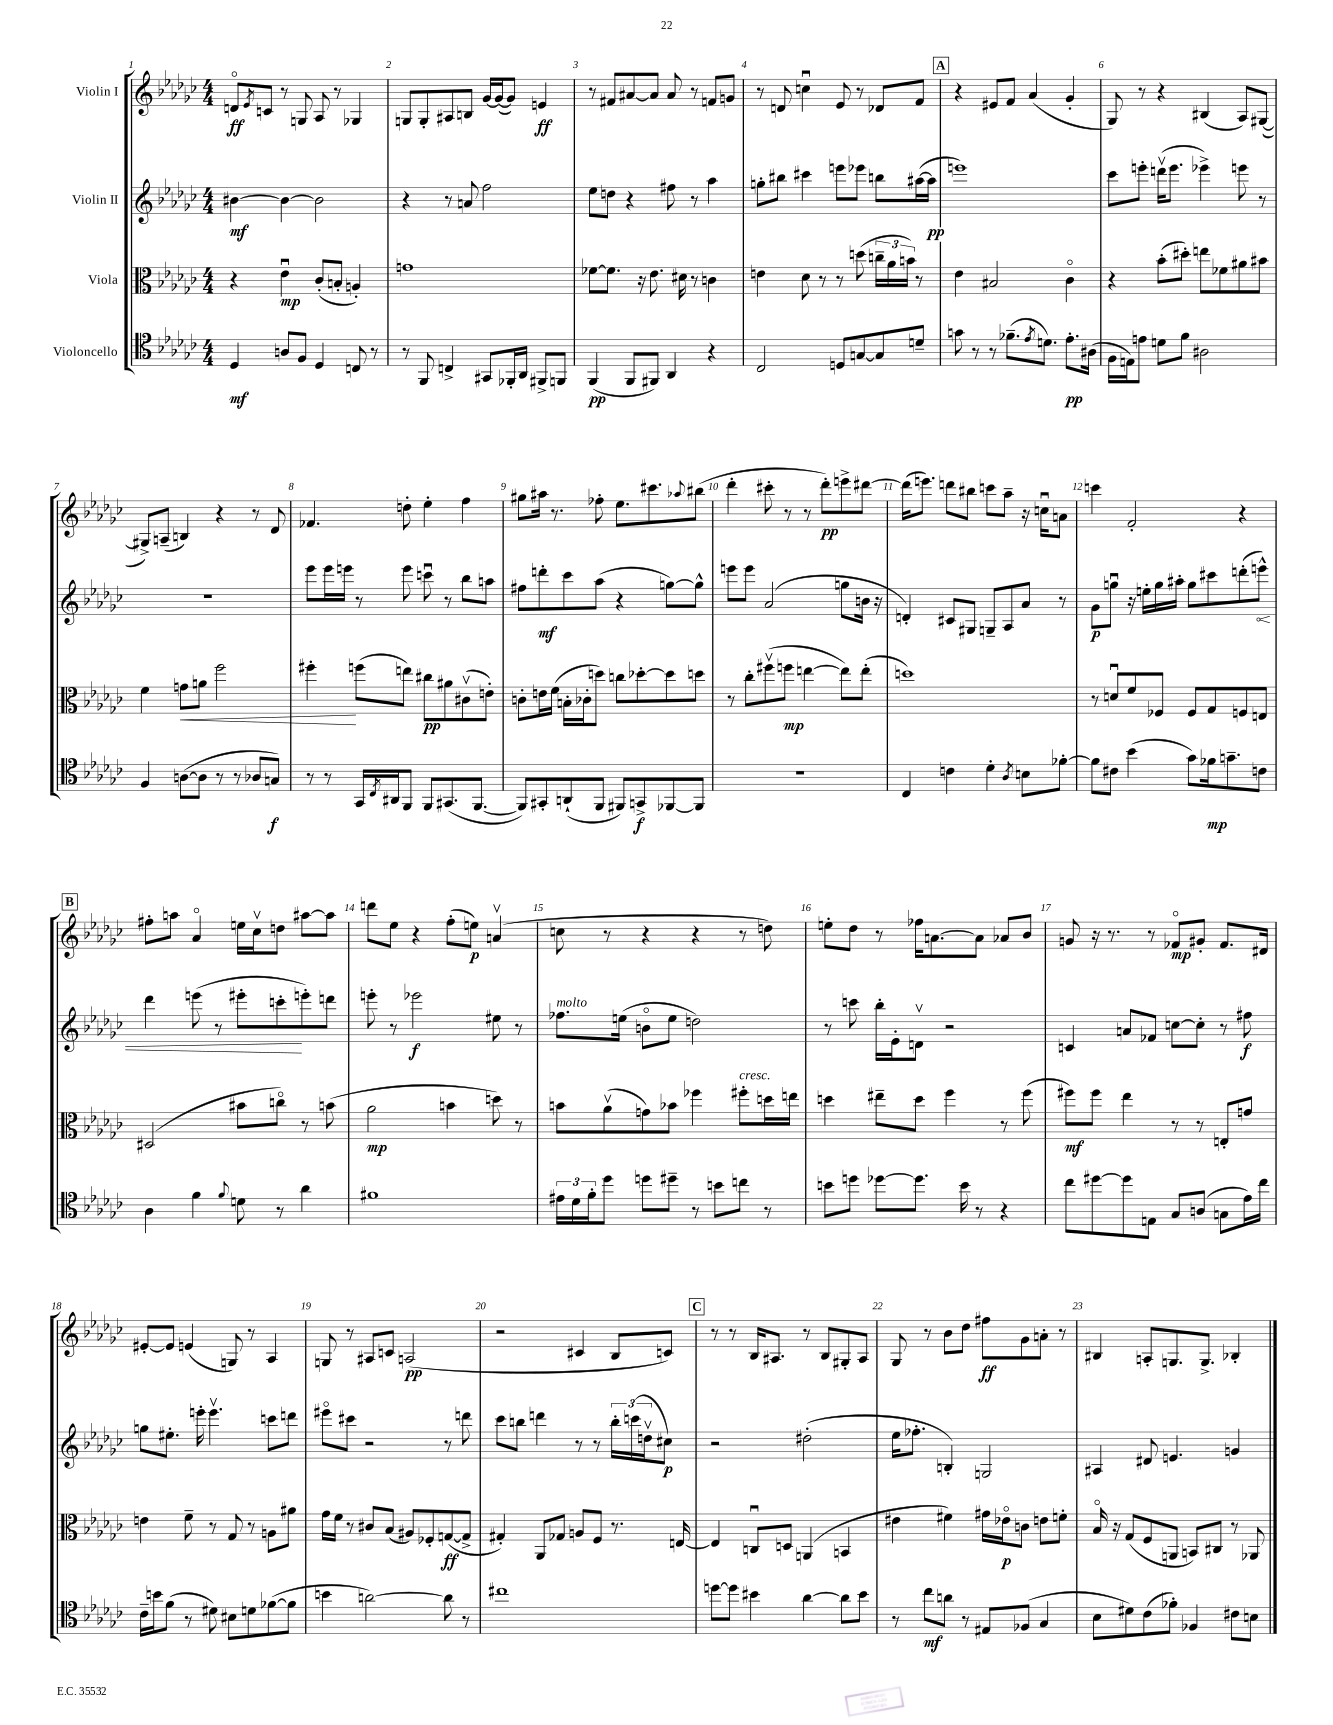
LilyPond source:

<<
\new StaffGroup <<
\new Staff = "s0" \with { instrumentName = "Violin I" } {
    \clef treble \key ges \major \numericTimeSignature \time 4/4
    d'8\flageolet\ff \acciaccatura { ees'8 } c'8 r8 g8 aes8 r8 ges4 |
    g8 g8-. ais8 b8 ges'16~ ges'16~( ges'8) e'4\ff |
    r8 fis'8 ais'8~ ais'8 ais'8 r8 f'8 g'8 |
    r8 d'8 c''4\downbow ees'8 r8 des'8 f'8 |
    \mark \markup { \box "A" } r4 eis'8 f'8 aes'4( ges'4-. |
    ges8) r8 r4 bis4( aes8) gis8~( |
    gis8->) a8--( b4) r4 r8 des'8 |
    fes'4. d''8-. ees''4-. f''4 |
    gis''8 ais''16 r8. fes''8-. ees''8. cis'''8. \appoggiatura { aes''8 } bis''8( |
    des'''4-. cis'''8-. r8 r8 des'''8-.\pp) e'''8-> dis'''8~ |
    dis'''16( e'''8.) d'''8 bis''8 c'''8 aes''8-- r16 c''16\downbow a'8 |
    c'''4 f'2-. r4 |
    \mark \markup { \box "B" } fis''8-. a''8 aes'4\flageolet e''16 ces''16\upbow d''8 ais''8~ ais''8 |
    d'''8 ees''8 r4 f''8-.( e''8\p) a'4\upbow( |
    c''8 r8 r4 r4 r8 d''8) |
    e''8-. des''8 r8 fes''16 a'8.~ a'8 aes'8 bes'8 |
    g'8 r16 r8. r8 fes'8\flageolet\mp gis'8-. fes'8. dis'16 |
    eis'8~-. eis'8 e'4( g8) r8 aes4 |
    g8 r8 ais8 c'8 a2\pp( |
    r2 cis'4 bes8 c'8) |
    \mark \markup { \box "C" } r8 r8 bes16 ais8. r8 bes8 gis8-. ais8 |
    ges8 r8 bes'8 des''8 fis''8\ff ges'8 a'8-. r8 |
    bis4 a8-. g8. g8.-> bes4-. \bar "|." |
}
\new Staff = "s1" \with { instrumentName = "Violin II" } {
    \clef treble \key ges \major \numericTimeSignature \time 4/4
    bis'4~\mf bis'4~ bis'2 |
    r4 r8 a'8 f''2 |
    ees''8 d''8 r4 fis''8 r8 aes''4 |
    g''8-. bis''8 cis'''4 e'''8 ees'''8 b''8 ais''16~( ais''16\pp |
    \mark \markup { \box "A" } e'''1) |
    ces'''8 e'''8-. d'''16\upbow( e'''8. ees'''4->) e'''8 r8 |
    R1 |
    ees'''8 ees'''16 e'''16 r8 e'''8 c'''8\downbow r8 bes''8 a''8 |
    fis''8 d'''8-.\mf ces'''8 aes''8( r4 g''8~) g''8-^ |
    e'''8 e'''8 aes'2( g''8 b'16 r16 |
    d'4-.) cis'8 gis8 g8-- aes8 aes'8 r8 |
    ges'8\p g''8\downbow r16 e''16-. g''16 ais''16-. g''8 cis'''8 d'''8-.( \once \override Hairpin.circled-tip = ##t e'''8-^\<) |
    \mark \markup { \box "B" } des'''4 e'''8( r8 eis'''8-. c'''8-.\! e'''8-.) d'''8 |
    e'''8-. r8 ees'''2\f eis''8 r8 |
    fes''8.^\markup { \italic "molto" } e''16( b'8\flageolet e''8 d''2) |
    r8 c'''8 bes''16-. ees'16-. d'8\upbow r2 |
    c'4 a'8 fes'8 c''8~ c''8-. r8 fis''8\f |
    g''8 eis''8.-. e'''16-. e'''4.\upbow c'''8 d'''8 |
    eis'''8\flageolet cis'''8 r2 r8 d'''8 |
    ces'''8 b''8 d'''4 r8 r8 \tuplet 3/2 { b''16-. c'''16( d''16\upbow } cis''8\p) |
    \mark \markup { \box "C" } r2 dis''2-.( |
    ees''16 fes''8.-. b4-.) g2 |
    ais4 dis'8 e'4. g'4 \bar "|." |
}
\new Staff = "s2" \with { instrumentName = "Viola" } {
    \clef alto \key ges \major \numericTimeSignature \time 4/4
    r4 ees'4\downbow\mp ces'8-.( b8-. a4-.) |
    g'1 |
    fes'8~ fes'8. r16 ees'8. dis'16 r8 c'4 |
    e'4 des'8 r8 r8 d''8( \tuplet 3/2 { c''16-- aes'16 b'16) } r8 |
    \mark \markup { \box "A" } ees'4 bis2 ces'4\flageolet |
    r4 bes'8-.( dis''8-.) e''8 fes'8 ais'8 bis'8 |
    f'4 g'8\< a'8 f''2 |
    fis''4-.\! f''8( e''8) cis''8\pp ais'8 cis'8\upbow( e'8-.) |
    c'8-. e'16 f'16( b16-. ces'16-. d''8) c''8 des''8~-. des''8 d''8 |
    r8 ces''8-. fis''8\upbow( f''8\mp e''4~ e''8) e''8-.( |
    d''1) |
    r8 d'8\downbow f'8 fes8 fes8 ges8 f8 e8 |
    \mark \markup { \box "B" } dis2( bis'8 c''8\flageolet) r8 b'8( |
    aes'2\mp b'4 d''8) r8 |
    b'8 aes'8\upbow( g'8) bes'8 fes''4 fis''8-.^\markup { \italic "cresc." } d''16 e''16 |
    d''4 eis''8-- d''8 f''4 r8 f''8( |
    fis''8\mf) fis''8 ees''4 r8 r8 e8-. g'8 |
    e'4 f'8-- r8 ges8 r8 a8 ais'8 |
    ges'16 f'16 r8 cis'8 bes8( ais8) fes8-. g8~\ff( g8-> |
    gis4-.) aes,8 ges8 a8 f8 r8. e16~ |
    \mark \markup { \box "C" } e4 c8\downbow d8 a,4( b,4 |
    eis'4 fis'4) gis'16 ees'16\flageolet\p c'8 e'8 f'8-. |
    bes16\flageolet r16 ges8( f8 a,8 b,8) cis8 r8 aes,8 \bar "|." |
}
\new Staff = "s3" \with { instrumentName = "Violoncello" } {
    \clef tenor \key ges \major \numericTimeSignature \time 4/4
    des4\mf a8 f8 des4 c8 r8 |
    r8 f,8 c4-> gis,8 fes,16-. aes,16 fis,8-> f,8 |
    f,4\pp( f,8 fis,8) aes,4 r4 |
    ces2 d8 g8~ g8 d'8-- |
    \mark \markup { \box "A" } g'8 r8 r8 fes'8.--( \acciaccatura { ees'8 } d'8.) ees'8.-.\pp ais16( |
    f16 e16) e'8 d'8 f'8 ais2 |
    f4 a8~( a8 r8 r8 aes8 g8\f) |
    r8 r8 ges,16 \acciaccatura { ces8 } ais,16 f,8 f,8 gis,8.( f,8.~ |
    f,8) gis,8-. a,8-!( f,8 fis,8) g,8->\f fes,8~ fes,8 |
    R1 |
    ces4 c'4 des'4-. \acciaccatura { aes8 } b8 fes'8~-. |
    fes'8 cis'8 bes'4( ges'8) fes'16\mp g'8.-- c'8 |
    \mark \markup { \box "B" } aes4 f'4 \appoggiatura { f'8 } d'8 r8 aes'4 |
    fis'1 |
    \tuplet 3/2 { eis'16 des'16 f'16-. } des''8 d''8 dis''8-- r8 b'8 c''8 r8 |
    b'8 d''8 des''8~ des''8. b'16 r8 r4 |
    ces''8 dis''8~ dis''8 e8 ges8 a8( g8 ees'16) ces''16 |
    ces'16-- b'16 f'8( r8 dis'8) bis8 d'8 fes'8~( fes'8 |
    b'4 a'2~) a'8 r8 |
    cis''1 |
    \mark \markup { \box "C" } d''8~ d''8 bis'4 aes'4~ aes'8 bis'8 |
    r8 ces''8\mf a'8 r8 eis8 fes8( ges4 |
    bes8 dis'8) ces'8( fes'8-.) fes4 cis'8 b8 \bar "|." |
}
>>
>>
\layout { \context { \Score \override BarNumber.break-visibility = ##(#f #t #t) barNumberVisibility = #all-bar-numbers-visible } }
